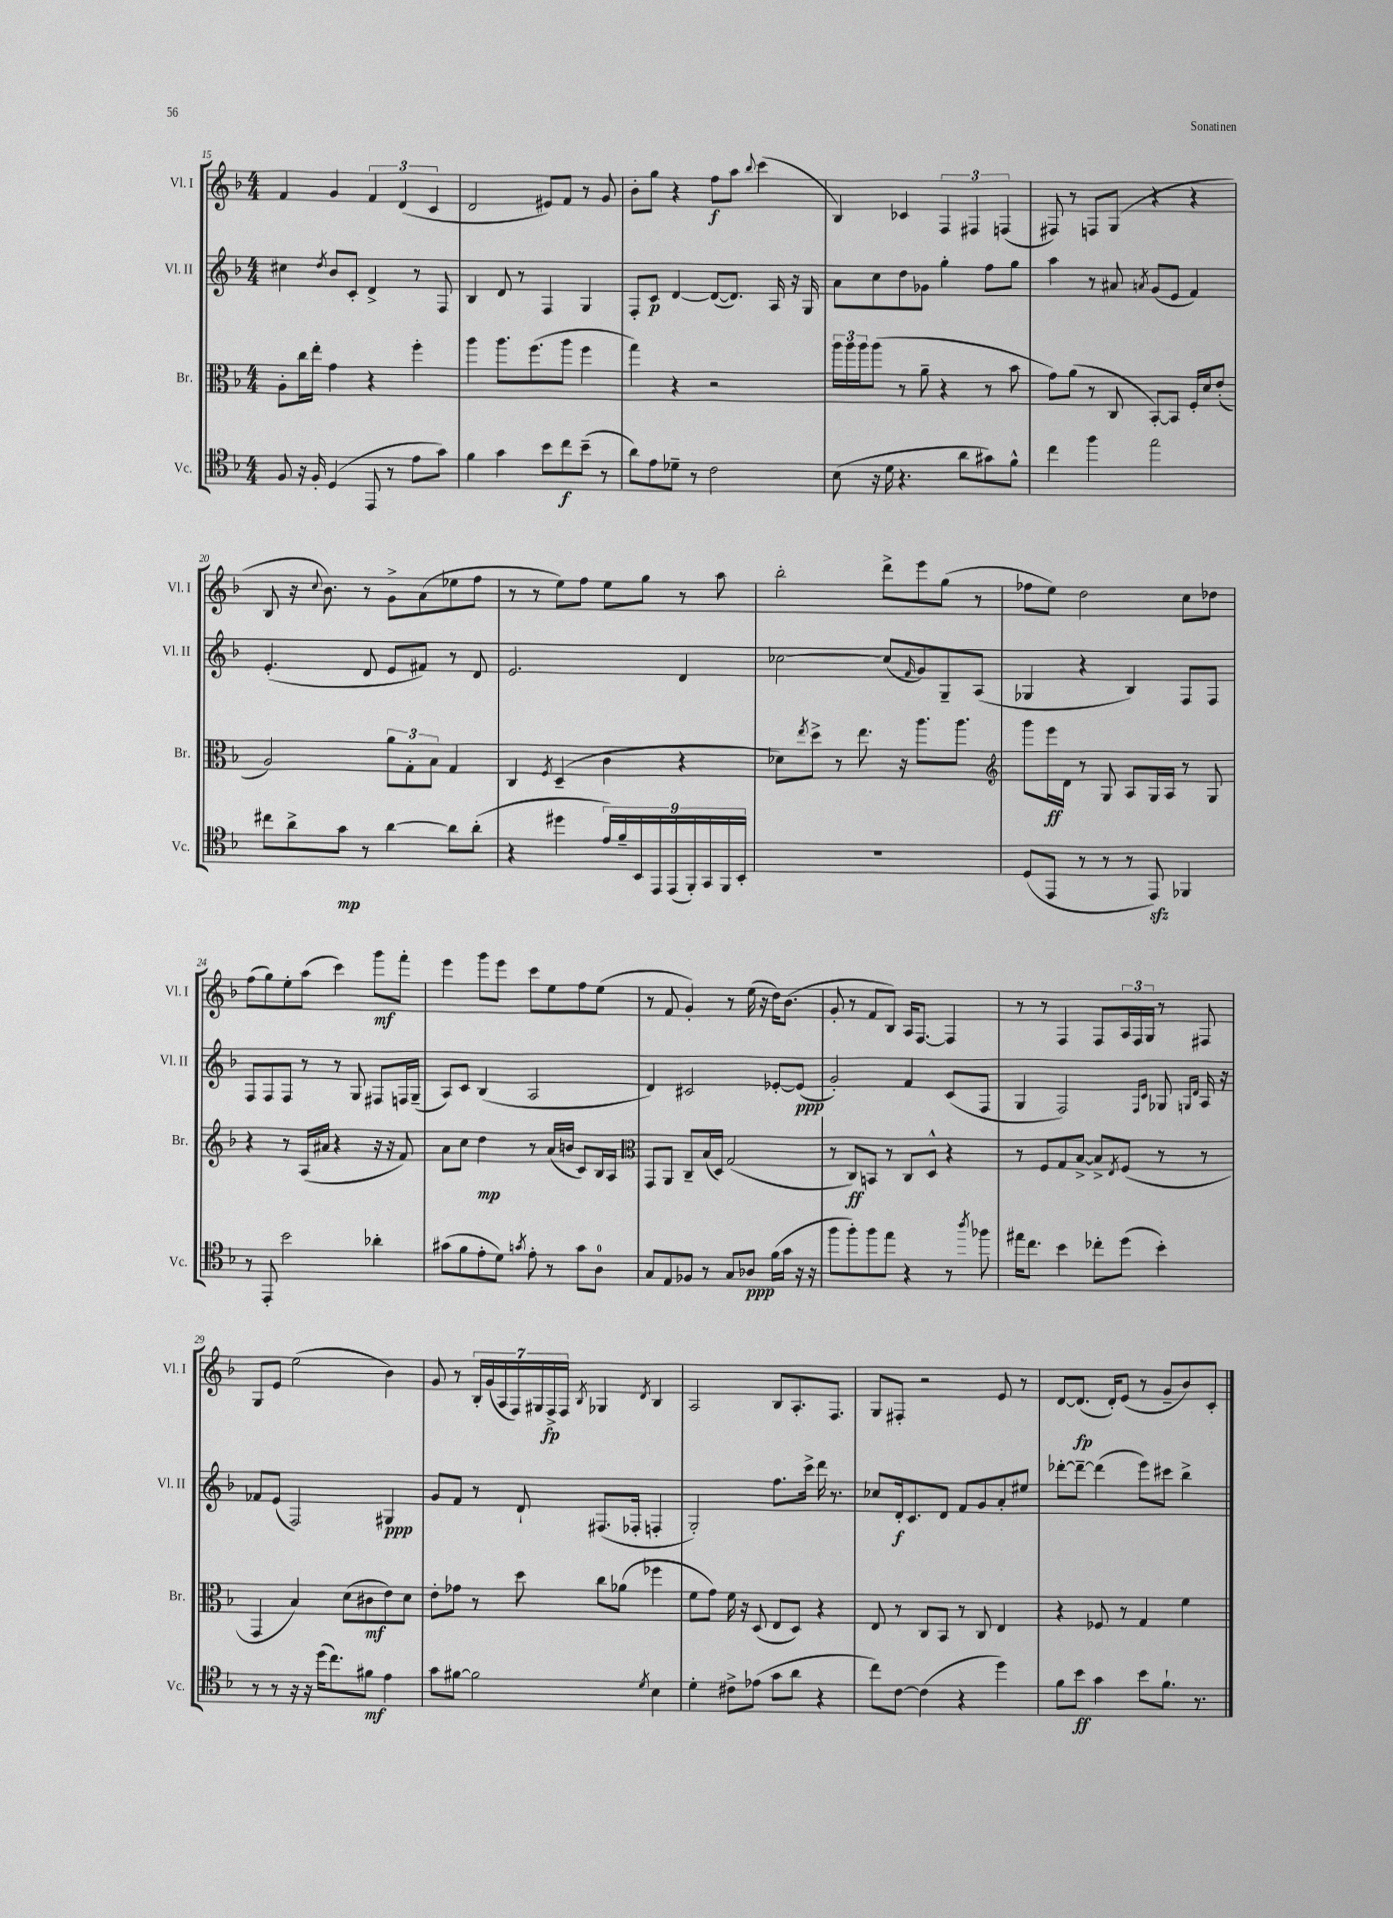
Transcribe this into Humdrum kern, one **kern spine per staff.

**kern	**dynam	**kern	**dynam	**kern	**dynam	**kern	**dynam
*part4	*part4	*part3	*part3	*part2	*part2	*part1	*part1
*staff4	*staff4	*staff3	*staff3	*staff2	*staff2	*staff1	*staff1
*I"Vc.	*	*I"Br.	*	*I"Vl. II	*	*I"Vl. I	*
*I'Vc.	*	*I'Br.	*	*I'Vl. II	*	*I'Vl. I	*
*clefC4	*	*clefC3	*	*clefG2	*	*clefG2	*
*k[b-]	*	*k[b-]	*	*k[b-]	*	*k[b-]	*
*M4/4	*	*M4/4	*	*M4/4	*	*M4/4	*
=15	=15	=15	=15	=15	=15	=15	=15
8F/	.	8A'\L	.	4cc#X\	.	4f/	.
16r	.	16cc\L	.	.	.	.	.
16F'/	.	16ee'\JJ	.	.	.	.	.
.	.	.	.	8qdd/	.	.	.
(4D/	.	4g\	.	8b-/L	.	4g/	.
.	.	.	.	8c'/J	.	.	.
8EE/	.	4r	.	4d^/	.	6f/	.
8r	.	.	.	.	.	.	.
.	.	.	.	.	.	(6d/	.
8e\L	.	4ff'\	.	8r	.	.	.
.	.	.	.	.	.	6c/	.
8g\J)	.	.	.	8F/	.	.	.
=16	=16	=16	=16	=16	=16	=16	=16
4f\	.	4aa\	.	4B-/	.	2d/	.
4g\	.	8.aa\L	.	8d/	.	.	.
.	.	.	.	8r	.	.	.
.	.	(8.ff\	.	.	.	.	.
8b-\L	.	.	.	4F/	.	8e#X/L)	.
8cc\	f	8aa\J	.	.	.	8f/J	.
(8b-~\J	.	4ff\	.	4G/	.	8r	.
8r	.	.	.	.	.	8g/	.
=17	=17	=17	=17	=17	=17	=17	=17
8a\L)	.	4gg\)	.	8F'/L	.	8b-'\L	.
8e\	.	.	.	8c/J	p	8gg\J	.
8d-X~\J	.	4r	.	[4d/	.	4r	.
8r	.	.	.	.	.	.	.
2c\	.	2r	.	(8d/L_	.	8ff\L	f
.	.	.	.	8.d/J])	.	8aa\J	.
.	.	.	.	.	.	8qqbb-/	.
.	.	.	.	.	.	(4ccc\	.
.	.	.	.	16A/	.	.	.
.	.	.	.	16r	.	.	.
.	.	.	.	16G/	.	.	.
=18	=18	=18	=18	=18	=18	=18	=18
(8B-\	.	24aa\LL	.	8a\L	.	4B-/)	.
.	.	24aa\	.	.	.	.	.
.	.	24aa\J	.	.	.	.	.
16r	.	(8aa\J	.	8cc\	.	.	.
16d\	.	.	.	.	.	.	.
4.r	.	8r	.	8dd\	.	4c-X/	.
.	.	8a~\	.	8g-X\J	.	.	.
.	.	4r	.	4gg'\	.	6F/	.
8a\L	.	.	.	.	.	.	.
.	.	.	.	.	.	6F#X/	.
8g#X\)	.	8r	.	8ff\L	.	.	.
.	.	.	.	.	.	(6Fn/	.
8f^^\J	.	8b-\	.	8gg\J	.	.	.
=19	=19	=19	=19	=19	=19	=19	=19
4cc\	.	8g\L)	.	4aa\	.	8F#X/)	.
.	.	(8a\J	.	.	.	8r	.
4ff\	.	8r	.	8r	.	8Fn/L	.
.	.	8C/	.	8a#X/	.	(8G/J	.
.	.	.	.	8qan/	.	.	.
2ee\	.	[8BB-'/L)	.	(8g/L	.	4r	.
.	.	8BB-/J]	.	8e/J	.	.	.
.	.	16F'/LL	.	4f/)	.	4r	.
.	.	16d/J	.	.	.	.	.
.	.	(8e'/J	.	.	.	.	.
!!LO:LB:g=z
=20	=20	=20	=20	=20	=20	=20	=20
8cc#X\L	.	2A/)	.	(4.e'/	.	8B-/	.
8a^\	.	.	.	.	.	16r	.
.	.	.	.	.	.	8qqcc/	.
.	.	.	.	.	.	8.b-\)	.
8g\J	mp	.	.	.	.	.	.
8r	.	.	.	8d/	.	8r	.
[4a\	.	12a\L	.	8e/L	.	8g^\L	.
.	.	12G'\	.	.	.	.	.
.	.	.	.	8f#X/J)	.	(8a\	.
.	.	12B-\J	.	.	.	.	.
8a\L]	.	4G/	.	8r	.	8ee-X\	.
(8a'\J	.	.	.	8d/	.	8ff\J	.
=21	=21	=21	=21	=21	=21	=21	=21
4r	.	4C/	.	2.e/	.	8r	.
.	.	.	.	.	.	8r	.
.	.	8qF/	.	.	.	.	.
4dd#X\	.	(4D~/	.	.	.	8ee\L)	.
.	.	.	.	.	.	8ff\J	.
18e/LL)	.	4c\	.	.	.	8ee\L	.
18f~/	.	.	.	.	.	.	.
18BB-/	.	.	.	.	.	.	.
.	.	.	.	.	.	8gg\J	.
18EE/	.	.	.	.	.	.	.
(18EE/	.	.	.	.	.	.	.
.	.	4r	.	4d/	.	8r	.
18FF'/)	.	.	.	.	.	.	.
18GG/	.	.	.	.	.	.	.
.	.	.	.	.	.	8aa\	.
18FF/	.	.	.	.	.	.	.
18BB-'/JJ	.	.	.	.	.	.	.
=22	=22	=22	=22	=22	=22	=22	=22
1r	.	8d-X\L)	.	[2cc-X\	.	2bb-'\	.
.	.	8qee/	.	.	.	.	.
.	.	8dd^\J	.	.	.	.	.
.	.	8r	.	.	.	.	.
.	.	8.ee\	.	.	.	.	.
.	.	.	.	(8cc-/L]	.	8ddd^\L	.
.	.	16r	.	.	.	.	.
.	.	.	.	16qqf/	.	.	.
.	.	8.aa\L	.	8g/)	.	8eee\	.
.	.	.	.	8G~/	.	(8gg\J	.
.	.	8.aa\J	.	.	.	.	.
.	.	.	.	(8A/J	.	8r	.
=23	=23	=23	=23	=23	=23	=23	=23
*	*	*clefG2	*	*	*	*	*
(8D/L	.	8ggg\L	.	4G-X/	.	8ff-X\L	.
8EE/J	.	16eee\L	ff	.	.	8ee\J)	.
.	.	16d\JJ	.	.	.	.	.
8r	.	8r	.	4r	.	2dd\	.
8r	.	8G/	.	.	.	.	.
8r	.	8A/L	.	4B-/)	.	.	.
8EEzz/)	.	16G/L	.	.	.	.	.
.	.	16A/JJ	.	.	.	.	.
4FF-X/	.	8r	.	8F/L	.	8cc\L	.
.	.	8G/	.	8F/J	.	8dd-X\J	.
!!LO:LB:g=z
=24	=24	=24	=24	=24	=24	=24	=24
8r	.	4r	.	8F/L	.	(8ff\L	.
8EE'/	.	.	.	8F/	.	8gg\)	.
2b-\	.	8r	.	8F/J	.	8ee'\	.
.	.	(16A/LL	.	8r	.	(8aa\J	.
.	.	16a#X/JJ	.	.	.	.	.
.	.	4r	.	8r	.	4ccc\)	.
.	.	.	.	8G/	.	.	.
4a-X'\	.	16r	.	8F#X/L	.	8ggg\L	mf
.	.	16r	.	.	.	.	.
.	.	8f/)	.	16Fn/L	.	8fff'\J	.
.	.	.	.	(16G~/JJ	.	.	.
=25	=25	=25	=25	=25	=25	=25	=25
(8g#X\L	.	8a\L	.	8A/L)	.	4eee\	.
8f\	.	8cc\J	.	8c/J	.	.	.
8e'\	.	4dd\	mp	(4B-/	.	8ggg\L	.
8d\J)	.	.	.	.	.	8eee\J	.
8qgn/	.	.	.	.	.	.	.
8e'\	.	8r	.	2A/	.	8ccc\L	.
8r	.	(16a/LL	.	.	.	8ee\	.
.	.	16bn/JJ	.	.	.	.	.
8g\L	.	8c/L)	.	.	.	8ff\	.
8A\J	.	16B-/L	.	.	.	(8ee\J	.
.	.	16A/JJ	.	.	.	.	.
=26	=26	=26	=26	=26	=26	=26	=26
*	*	*clefC3	*	*	*	*	*
8G/L	.	8GG/L	.	4d/)	.	8r	.
8E/	.	8AA/J	.	.	.	8f/	.
8F-X/J	.	8C~/L	.	2c#X/	.	4g'/)	.
8r	.	(16B-/L	.	.	.	.	.
.	.	16D/JJ)	.	.	.	.	.
8G/L	.	(2G/	.	.	.	8r	.
8A-X/J	ppp	.	.	.	.	(16ee\	.
.	.	.	.	.	.	16r	.
(16f\LL	.	.	.	[8e-X'/L	.	16dd\KL)	.
16g\JJ	.	.	.	.	.	(8.b-\J	.
16r	.	.	.	(8e-/J]	ppp	.	.
16r	.	.	.	.	.	.	.
=27	=27	=27	=27	=27	=27	=27	=27
8ff\L	.	8r	.	2g'/)	.	8g'/	.
8ff'\)	.	8C/L)	ff	.	.	8r	.
8ff\	.	8BBn/J	.	.	.	8f/L	.
8ee\J	.	8r	.	.	.	8B-/J)	.
4r	.	8C/L	.	4f/	.	16A/KL	.
.	.	.	.	.	.	[8.F/J	.
.	.	8D^^/J	.	.	.	.	.
8r	.	4r	.	(8c/L	.	4F/]	.
8qaa/	.	.	.	.	.	.	.
8ff-X\	.	.	.	8F/J	.	.	.
=28	=28	=28	=28	=28	=28	=28	=28
16ee#X\KL	.	8r	.	4G/	.	8r	.
8.cc\J	.	.	.	.	.	.	.
.	.	8F/L	.	.	.	8r	.
4b-\	.	8G/	.	2F/)	.	4F/	.
.	.	[8B-^/J	.	.	.	.	.
8cc-X'\L	.	8B-^/L]	.	.	.	8F/L	.
.	.	8qE/	.	.	.	.	.
(8dd\J	.	(8F/J	.	.	.	24A/L	.
.	.	.	.	.	.	24F/	.
.	.	.	.	.	.	24G/JJ	.
.	.	.	.	16qqF/LL	.	.	.
.	.	.	.	16qqc/JJ	.	.	.
4b-'\)	.	8r	.	8G-X/	.	8r	.
.	.	.	.	16qqGn/LL	.	.	.
.	.	.	.	16qqd/JJ	.	.	.
.	.	8r	.	16A/	.	8F#X/	.
.	.	.	.	16r	.	.	.
!!LO:LB:g=z
=29	=29	=29	=29	=29	=29	=29	=29
8r	.	4GG/	.	8f-X/L	.	8G/L	.
8r	.	.	.	(8e/J	.	8e/J	.
16r	.	4B-/)	.	2F/)	.	(2ee\	.
16r	.	.	.	.	.	.	.
(16dd\KL	.	.	.	.	.	.	.
8.cc\)	.	.	.	.	.	.	.
.	.	(8d\L	.	.	.	.	.
8f#X\J	mf	8c#X\	mf	.	.	.	.
4e\	.	8e\)	.	4G#X/	ppp	4b-\)	.
.	.	8d\J	.	.	.	.	.
=30	=30	=30	=30	=30	=30	=30	=30
8g\L	.	8e'\L	.	8g/L	.	8g/	.
[8f#X\J	.	8g-X\J	.	8f/J	.	8r	.
2f#\]	.	8r	.	8r	.	28B-'/LL	.
.	.	.	.	.	.	(28g/	.
.	.	.	.	.	.	28A/	.
.	.	.	.	.	.	28F/)	.
.	.	8dd\	.	8d`/	.	.	.
.	.	.	.	.	.	28G#X/	.
.	.	.	.	.	.	28F^/	fp
.	.	.	.	.	.	28F/JJ	.
.	.	.	.	.	.	8qB-/	.
.	.	8cc\L	.	(8.F#X/L	.	4G-X/	.
.	.	(8a-X\J	.	.	.	.	.
.	.	.	.	16F-X'/Jk	.	.	.
8qd/	.	.	.	.	.	8qd/	.
4B-\	.	4ff-X\	.	4Fn'/	.	4B-/	.
=31	=31	=31	=31	=31	=31	=31	=31
4d'\	.	8f\L	.	2G'/)	.	2A/	.
.	.	8g\J)	.	.	.	.	.
8c#X^\L	.	16f\	.	.	.	.	.
.	.	16r	.	.	.	.	.
(8e-X\J	.	(8D/	.	.	.	.	.
8g\L	.	8E/L	.	8.ff\L	.	8B-/L	.
8a\J	.	8D/J)	.	.	.	8.A'/	.
.	.	.	.	16ccc^\Jk	.	.	.
4r	.	4r	.	16ddd\	.	.	.
.	.	.	.	8.r	.	8.F/J	.
=32	=32	=32	=32	=32	=32	=32	=32
8cc\L)	.	8E/	.	8cc-X/L	.	8G/L	.
[8c\J	.	8r	.	16d'/k	f	8F#X'/J	.
.	.	.	.	8.c/	.	.	.
(4c\]	.	8C/L	.	.	.	2r	.
.	.	8BB-/J	.	8d/J	.	.	.
4r	.	8r	.	8f/L	.	.	.
.	.	8C/	.	8g/	.	.	.
4dd\)	.	4E/	.	8a'/	.	8e/	.
.	.	.	.	8ee#X/J	.	8r	.
=33	=33	=33	=33	=33	=33	=33	=33
8f\L	.	4r	.	[8ddd-X'\L	.	[8d/L	.
8b-\J	ff	.	.	8ddd-~\J_	.	(8.d/J]	fp
4g\	.	8F-X/	.	(4ddd-\]	.	.	.
.	.	.	.	.	.	16d'/KL)	.
.	.	8r	.	.	.	(8e/J	.
8b-\L	.	4G/	.	8eee\L)	.	8r	.
8.f`\J	.	.	.	8ccc#X\J	.	8g~/L	.
.	.	4f\	.	4bb-^\	.	8b-/)	.
8.r	.	.	.	.	.	.	.
.	.	.	.	.	.	8c'/J	.
==	==	==	==	==	==	==	==
*-	*-	*-	*-	*-	*-	*-	*-
